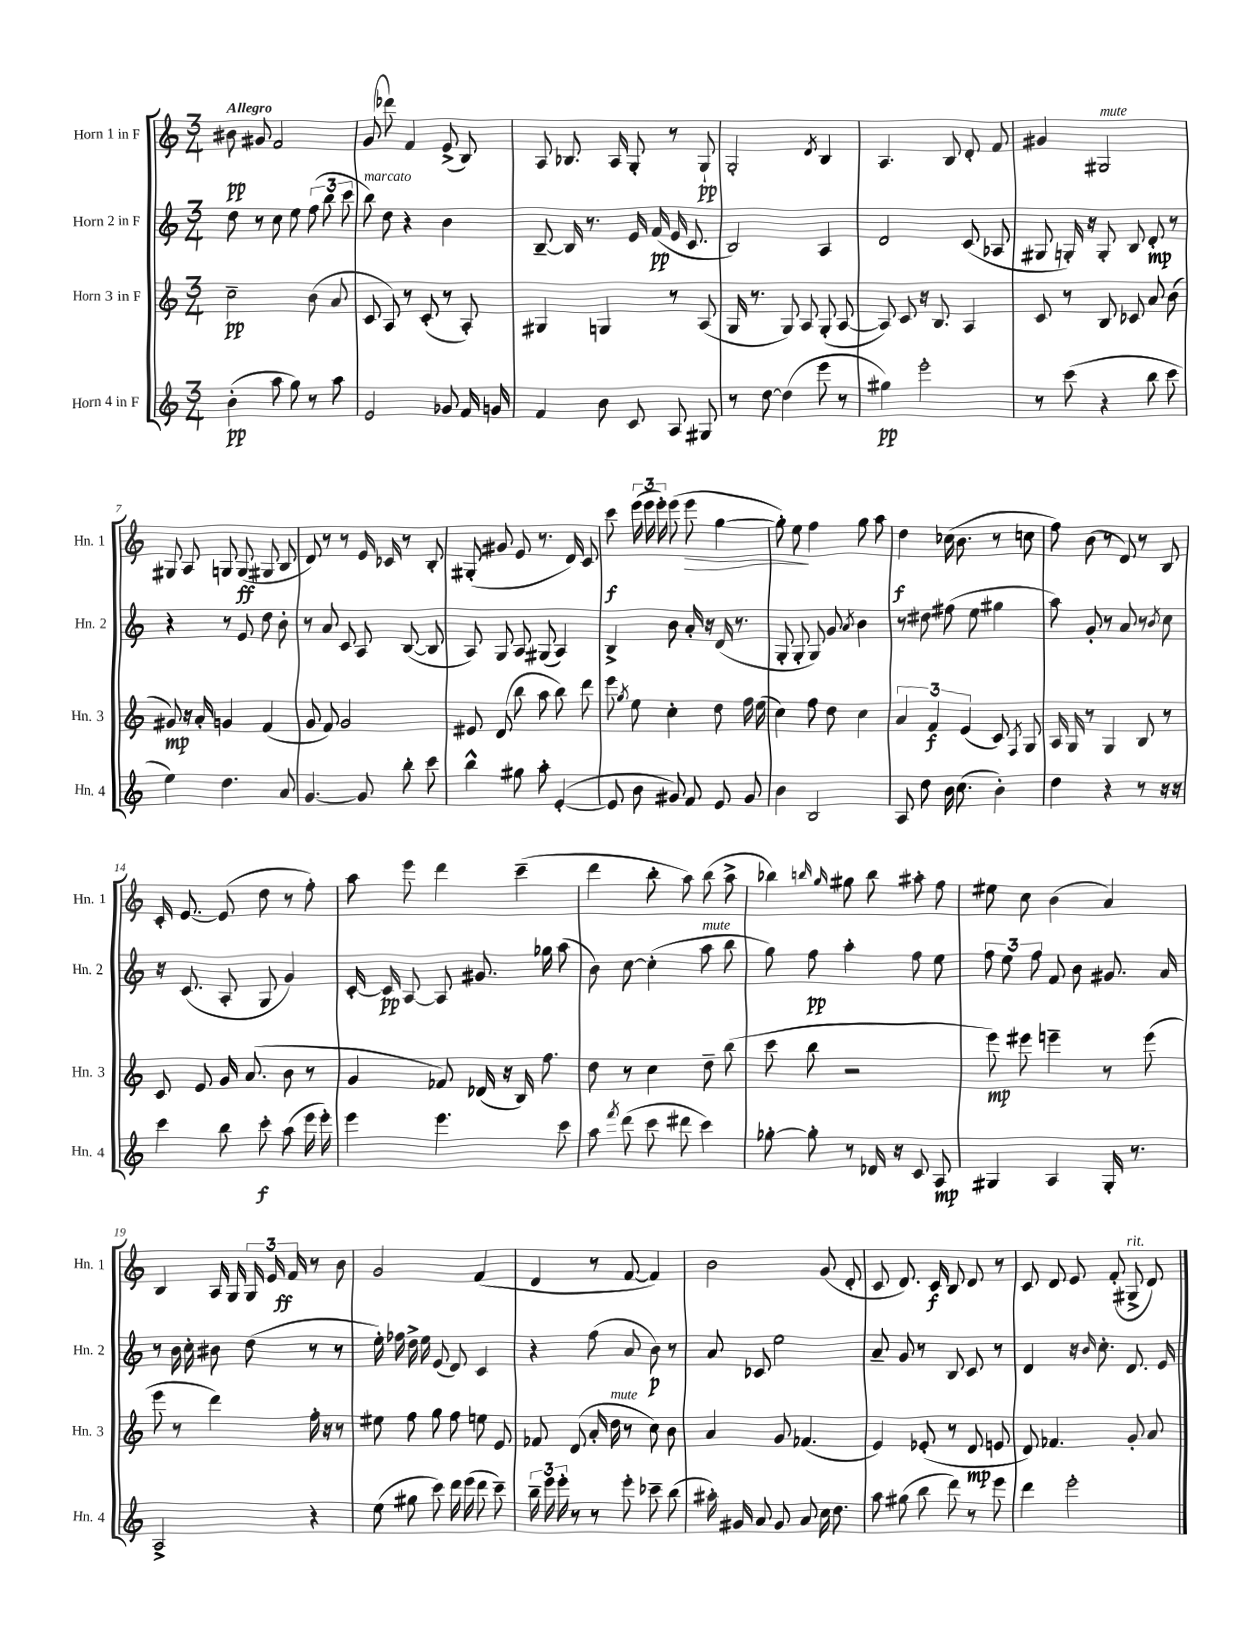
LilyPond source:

<<
\new StaffGroup <<
\new Staff = "s0" \with { instrumentName = "Horn 1 in F" shortInstrumentName = "Hn. 1" } {
    \clef treble \key c \major \numericTimeSignature \time 3/4 \tempo "Allegro"
    \autoBeamOff bis'8\pp gis'8 f'2 |
    g'8( des'''8) f'4 e'8->( b8) |
    a8 bes8. a16 g8-. r8 g8-!\pp |
    g2-. \acciaccatura { d'8 } b4 |
    a4. b8 d'8-. f'8 |
    gis'4 gis2^\markup { \italic "mute" } |
    gis8 a8 g8 g8\ff( gis8 b8 |
    d'8) r8 r8 e'16 ces'16 r8 b8-. |
    gis8-.( gis'8 e'8 r8. d'16) c'8 |
    c'''8\f \tuplet 3/2 { e'''16( e'''16 e'''16-.) } e'''8( e'''8\> g''4~ |
    g''8-.) e''8\! f''4 g''8 a''8 |
    d''4\f ces''16( b'8. r8 c''8 |
    f''8) b'8( r8 d'8) r8 b8 |
    c'16-. e'8.~ e'8( d''8 r8 f''8-.) |
    a''8 e'''8 d'''4 c'''4--( |
    d'''4 b''8-. a''8) b''8( a''8-> |
    bes''4) \grace { b''16 g''16 } gis''8 b''8 ais''8-. f''8 |
    eis''8 c''8 b'4( a'4) |
    b4 a16 g16 \tuplet 3/2 { g16 e'16 f'16\ff } r8 b'8 |
    g'2 f'4( |
    d'4 r8 f'8~ f'4) |
    b'2 g'8( d'8-. |
    c'8 d'8.) c'16\f b8 d'8 r8 |
    c'8 d'8 e'8 f'8-.( gis8->^\markup { \italic "rit." } d'8) \bar "|." |
}
\new Staff = "s1" \with { instrumentName = "Horn 2 in F" shortInstrumentName = "Hn. 2" } {
    \clef treble \key c \major \numericTimeSignature \time 3/4
    \autoBeamOff d''8 r8 c''8 e''8 \tuplet 3/2 { f''8( b''8 c'''8 } |
    b''8^\markup { \italic "marcato" }) d''8 r4 b'4 |
    b8~-- b16 r8. e'16 f'16\pp( e'16 c'8. |
    b2) a4 |
    d'2 c'8( aes8 |
    gis8 g16-.) r16 g8-. b8 d'8-.\mp r8 |
    r4 r8 e'8 d''8 b'8-. |
    r8 a'8 c'8 a8 b8~( b8 |
    a8) g8 a8 gis8( a4) |
    b4-> b'8 a'16-. r16 d'16( r8. |
    g8-. g8-. g8) g'8 \acciaccatura { a'8 } b'4 |
    r8 dis''8 fis''8( e''8 gis''4 |
    a''8) g'8-. r8 a'8 r8 \acciaccatura { b'8 } c''8 |
    r16 c'8.( a8-. g8 g'4) |
    c'16~-. c'16\pp a8~ a8 gis'8. ges''16 a''8( |
    b'8) c''8~ c''4-.( a''8^\markup { \italic "mute" } b''8 |
    g''8) f''8\pp a''4-. f''8 e''8 |
    \tuplet 3/2 { f''8 e''8 f''8 } f'8 b'8 gis'8. a'16 |
    r8 b'16 c''16-. bis'8 d''8( r8 r8 |
    e''16-.) fes''16 d''16-> e''16 e'8( d'8) c'4 |
    r4 f''8( a'8 b'8\p) r8 |
    a'8 ces'8 e''2 |
    a'8-- g'8 r8 b8 c'8 r8 |
    d'4 r16 \grace { b'16 } c''8.-. d'8. e'16 \bar "|." |
}
\new Staff = "s2" \with { instrumentName = "Horn 3 in F" shortInstrumentName = "Hn. 3" } {
    \clef treble \key c \major \numericTimeSignature \time 3/4
    \autoBeamOff c''2--\pp b'8( a'8 |
    c'8 a8) r8 c'8-.( r8 a8-.) |
    gis4 g4 r8 a8( |
    g16 r8. g8) a8 g8-.( a8~ |
    a8) c'8 r16 b8. a4 |
    c'8 r8 b8 ces'8 a'8 b'8( |
    gis'8\mp) r16 a'16-. g'4 f'4( |
    g'8 f'8) g'2 |
    eis'8 d'8( b''8 a''8 b''8) d'''8 |
    e'''8 \acciaccatura { g''8 } e''8 c''4-. d''8 f''16 e''16( |
    c''4) f''8 d''8 c''4 |
    \tuplet 3/2 { a'4 f'4\f e'4( } c'8) \acciaccatura { f8 } g8 |
    a16 g16 r8 g4 b8 r8 |
    c'8 e'8 g'16 a'8.( b'8 r8 |
    g'4 fes'8) des'16( r16 b16) f''8. |
    d''8 r8 c''4 d''8-- b''8( |
    c'''8 b''8 r2 |
    e'''8\mp) eis'''8 e'''4-- r8 e'''8( |
    e'''8 r8 d'''4) f''16-. r16 r8 |
    eis''8 f''8 g''8 f''8 e''8 e'8 |
    fes'8 d'8( a'16-. d''16^\markup { \italic "mute" } r8 c''8) b'8 |
    a'4 g'8 fes'4.( |
    e'4) ees'8-.( r8 d'8\mp e'8 |
    d'8) fes'4. g'8-. a'8 \bar "|." |
}
\new Staff = "s3" \with { instrumentName = "Horn 4 in F" shortInstrumentName = "Hn. 4" } {
    \clef treble \key c \major \numericTimeSignature \time 3/4
    \autoBeamOff b'4-.\pp( a''8 g''8) r8 a''8 |
    e'2 ges'8 f'16 g'16 |
    f'4 b'8 c'8 a8 gis8 |
    r8 d''8~ d''4( e'''8 r8 |
    gis''4\pp) e'''2-. |
    r8 c'''8( r4 b''8 c'''8 |
    e''4) d''4. a'8 |
    g'4.~ g'8 b''8-. c'''8 |
    b''4-^ gis''8 a''8-. e'4~-.( |
    e'8 b'8 gis'8) f'8 e'8 gis'8 |
    b'4 b2 |
    a8 d''8 b'16 c''8.( b'4-.) |
    d''4 r4 r8 r16 r16 |
    c'''4 b''8 c'''8-.\f a''8( e'''16 e'''16-.) |
    e'''4 e'''4. c'''8 |
    a''8 \acciaccatura { f'''8 } d'''8( c'''8 dis'''8 c'''4) |
    ges''8~-. ges''8-. r8 des'16 r16 c'8 a8\mp |
    gis4 a4 gis16-. r8. |
    a2-> r4 |
    e''8( gis''8 c'''8) d'''16 e'''16( d'''8 c'''8--) |
    \tuplet 3/2 { b''16-- e'''16 e'''16-. } r8 r8 e'''8-. ces'''8-- b''8( |
    ais''16-.) gis'16 a'8 gis'8 a'8 c''16 d''8. |
    a''8 gis''8( b''8 d'''8) r8 e'''8 |
    d'''4 e'''2-. \bar "|." |
}
>>
>>
